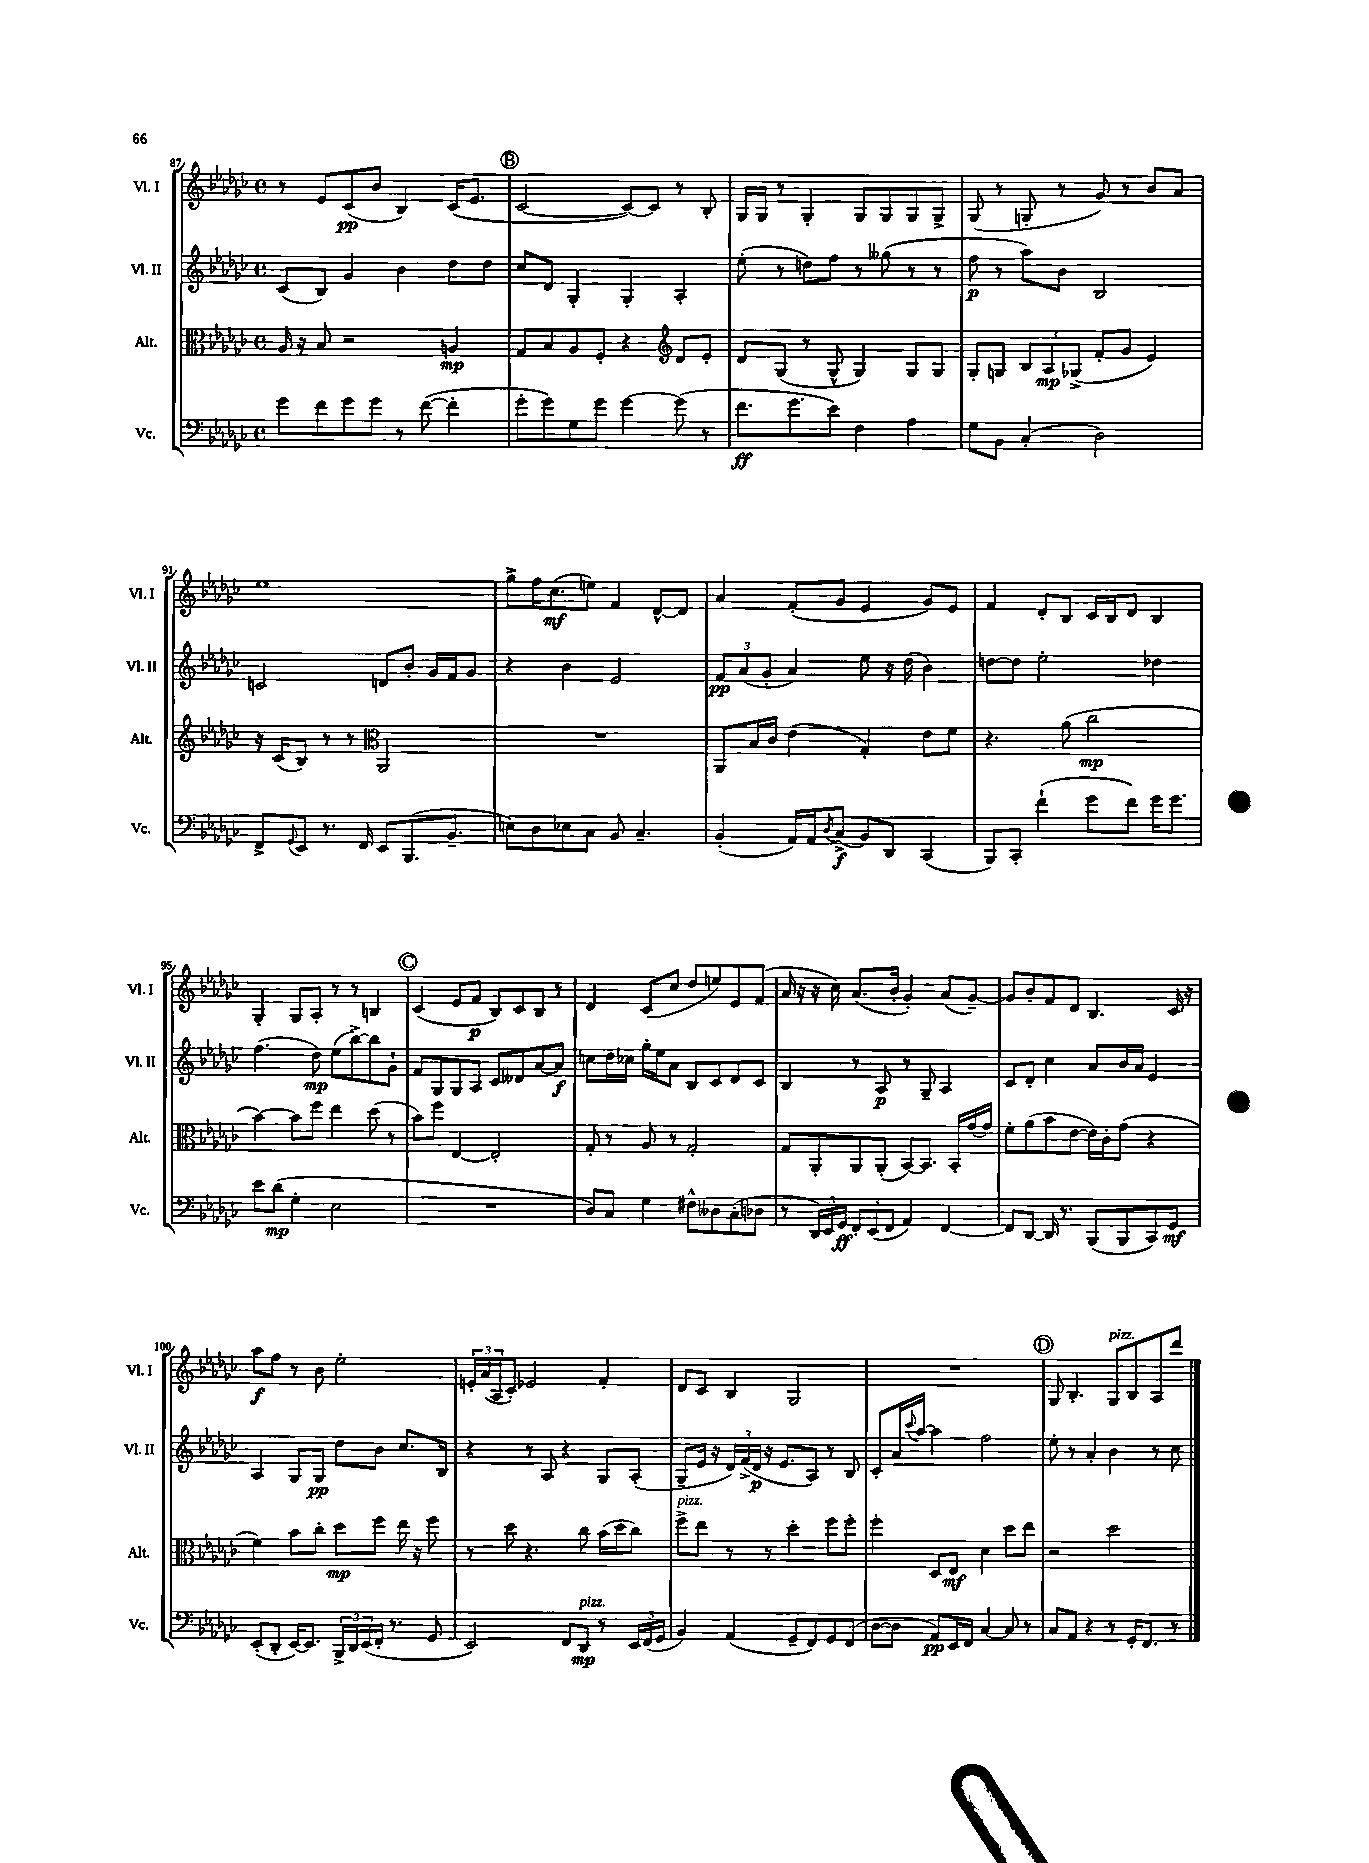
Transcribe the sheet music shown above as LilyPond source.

<<
\new StaffGroup <<
\new Staff = "s0" \with { instrumentName = "Vl. I" shortInstrumentName = "Vl. I" } {
    \clef treble \key ges \major \defaultTimeSignature \time 4/4
    r8 ees'8 ces'8\pp( bes'8 bes4) ces'16( ees'8. |
    \mark \markup { \circle "B" } ces'2~ ces'8~) ces'8 r8 bes8-. |
    ges16 ges16 r8 ges4-. ges8 ges8 ges8 ges8-> |
    ges8( r8 g8-. r8 ges'8) r8 bes'8 aes'8 |
    ees''1 |
    ges''8-> f''16 ces''8.\mf( e''8) f'4 des'8~-^ des'8 |
    aes'4 f'8-.( ges'8 ees'4 ges'8) ees'8 |
    f'4 des'8-. bes8 ces'16 bes16 des'8 bes4 |
    ges4-. ges8 aes8-. r8 r8 b4 |
    \mark \markup { \circle "C" } ces'4( ees'8 f'8\p bes8) ces'8 bes8 r8 |
    des'4 ces'8( ces''8 des''8 e''8) ees'8 f'8( |
    aes'16 r16 r16 ces''16) aes'8.( bes'16-. ges'4-.) aes'8( ges'8~--) |
    ges'8 bes'8-. f'8 des'8 bes4. ces'16 r16 |
    aes''8\f f''8 r8 bes'8 ees''2-. |
    \tuplet 3/2 { e'16-. aes'16( aes16 } ces'8-.) ees'2 f'4-. |
    des'8 ces'8 bes4 ges2 |
    R1 |
    \mark \markup { \circle "D" } ges8 bes4.-. ges8^\markup { \italic "pizz." } bes8 aes8 des'''8 \bar "|." |
}
\new Staff = "s1" \with { instrumentName = "Vl. II" shortInstrumentName = "Vl. II" } {
    \clef treble \key ges \major \defaultTimeSignature \time 4/4
    ces'8( bes8) ges'4 bes'4 des''8 des''8 |
    \mark \markup { \circle "B" } ces''8 des'8 ges4-. ges4-. aes4-. |
    ees''8-.( r8 d''8) f''8 r8 geses''8( r8 r8 |
    f''8\p r8 aes''8) bes'8 bes2 |
    c'2 d'8 bes'8-. ges'16 f'16 ges'8 |
    r4 bes'4 ees'2 |
    \tuplet 3/2 { f'8\pp aes'8( ges'8-. } aes'4) ees''8 r16 des''16( bes'4) |
    d''8~ d''8 ees''2-. des''4 |
    f''4.( des''8\mp) ees''8( bes''8~->) bes''8 ges'8-! |
    \mark \markup { \circle "C" } f'8 ges8 ges8 aes8 ces'8 deses'8 aes'8~ aes'8\f |
    c''8 des''16 ces''16 ges''16-. ees''16 aes'8 bes8 ces'8 des'8 ces'8 |
    bes4 r8 aes8\p r8 ges8-- aes4 |
    ces'8 des'8-. ces''4 aes'8 bes'16 aes'16 ees'4 |
    aes4 ges8 ges8\pp des''8 bes'8 ces''8. bes16 |
    r4 r8 aes8 r4 ges8 aes8-.( |
    ges8-- ees'16 r16 \tuplet 3/2 { des'16) f'16->( des'16\p } r16 ees'8. aes8) r8 bes8 |
    ces'8-. aes'16 \appoggiatura { ces'''8 } aes''16~ aes''4 f''2 |
    \mark \markup { \circle "D" } ees''8-. r8 aes'4-. bes'4 r8 ces''8 \bar "|." |
}
\new Staff = "s2" \with { instrumentName = "Alt." shortInstrumentName = "Alt." } {
    \clef alto \key ges \major \defaultTimeSignature \time 4/4
    aes16 r16 bes8 r2 a4\mp |
    \mark \markup { \circle "B" } ges8 bes8 aes8 f8-. r4 \clef treble des'8 ees'8-. |
    des'8 ges8( r8 ges8-^ ges4) ges8 ges8 |
    ges8-. g8 \tuplet 3/2 { bes8 aes8\mp ges8->( } f'8-. ges'8 ees'4) |
    r16 ces'16( bes8) r8 r8 \clef alto aes,2 |
    R1 |
    aes,8 bes16 ces'16 ees'4( ges4-.) ees'8 f'8 |
    r4. aes'8( ces''2\mp |
    bes'4~) bes'8 f''8 ees''4 des''8( r8 |
    \mark \markup { \circle "C" } bes'8) f''8 ees4~ ees2-. |
    ges8-. r8 aes8 r8 ges2-. |
    ges8 aes,8-. aes,8 aes,8-.( bes,8~) bes,8. bes,16-. ges'16~ ges'16 |
    f'8-. aes'8( bes'8 ees'8~ ees'16) ces'16-. ges'8( r4 |
    f'4) bes'8 ces''8-. des''8\mp f''8 ees''16 r16 f''8 |
    r8 des''8 r4. ces''8 bes'16( des''16 ces''8) |
    f''8->^\markup { \italic "pizz." } ees''8 r8 r8 des''4-. f''8 f''8-. |
    f''4-. des8 ees8\mf des'4 des''8 ees''8 |
    \mark \markup { \circle "D" } r2 des''2 \bar "|." |
}
\new Staff = "s3" \with { instrumentName = "Vc." shortInstrumentName = "Vc." } {
    \clef bass \key ges \major \defaultTimeSignature \time 4/4
    ges'8 f'8 ges'8 ges'8 r8 f'8~( f'4-. |
    \mark \markup { \circle "B" } ges'8-. ges'8) ges8 ges'8 ges'4~ ges'8( r8 |
    f'8.\ff ges'8. ees'8) f4 aes4 |
    ges8 bes,8 ces4-.( des2) |
    f,8-> \appoggiatura { ges,8 } ees,8 r8. f,16 ees,8 bes,,8.( bes,8.-- |
    e8) des8 ees8 ces8 bes,8 ces4.-- |
    bes,4-.( aes,16) aes,16 \acciaccatura { des8 } ces8->\f( bes,8) des,8 ces,4( |
    bes,,8) ces,8-. f'4-!( ges'8 f'8) ges'16 ges'8. |
    ees'8 des'8\mp( ges4-. ees2 |
    \mark \markup { \circle "C" } R1 |
    des8) ces8 ges4 fis8-^ deses8 ces8-.( des8 |
    r8 \tuplet 3/2 { des,16) ees,16 ges,16\ff } \tuplet 3/2 { f,8-. ees,8( f,8 } aes,4) f,4~ |
    f,8 des,8~ des,16 r8. bes,,8( bes,,8 ces,8) ges,8\mf |
    ees,8-.( des,8-. ees,16~) ees,8. \tuplet 3/2 { bes,,16-> des,16 ees,16( } f,16-. r8. ges,8 |
    ees,2) f,8 des,8\mp^\markup { \italic "pizz." } r8 \tuplet 3/2 { ees,16 f,16( ges,16 } |
    bes,4) aes,4( ges,8-- f,8) ges,8 f,8( |
    des8~ des8 aes,8\pp) ees,16 f,16 ces4~ ces8 r8 |
    \mark \markup { \circle "D" } ces8 aes,8 r4 r8 ges,16-. f,8. r8 \bar "|." |
}
>>
>>
\layout { \context { \Score currentBarNumber = #87 } }
